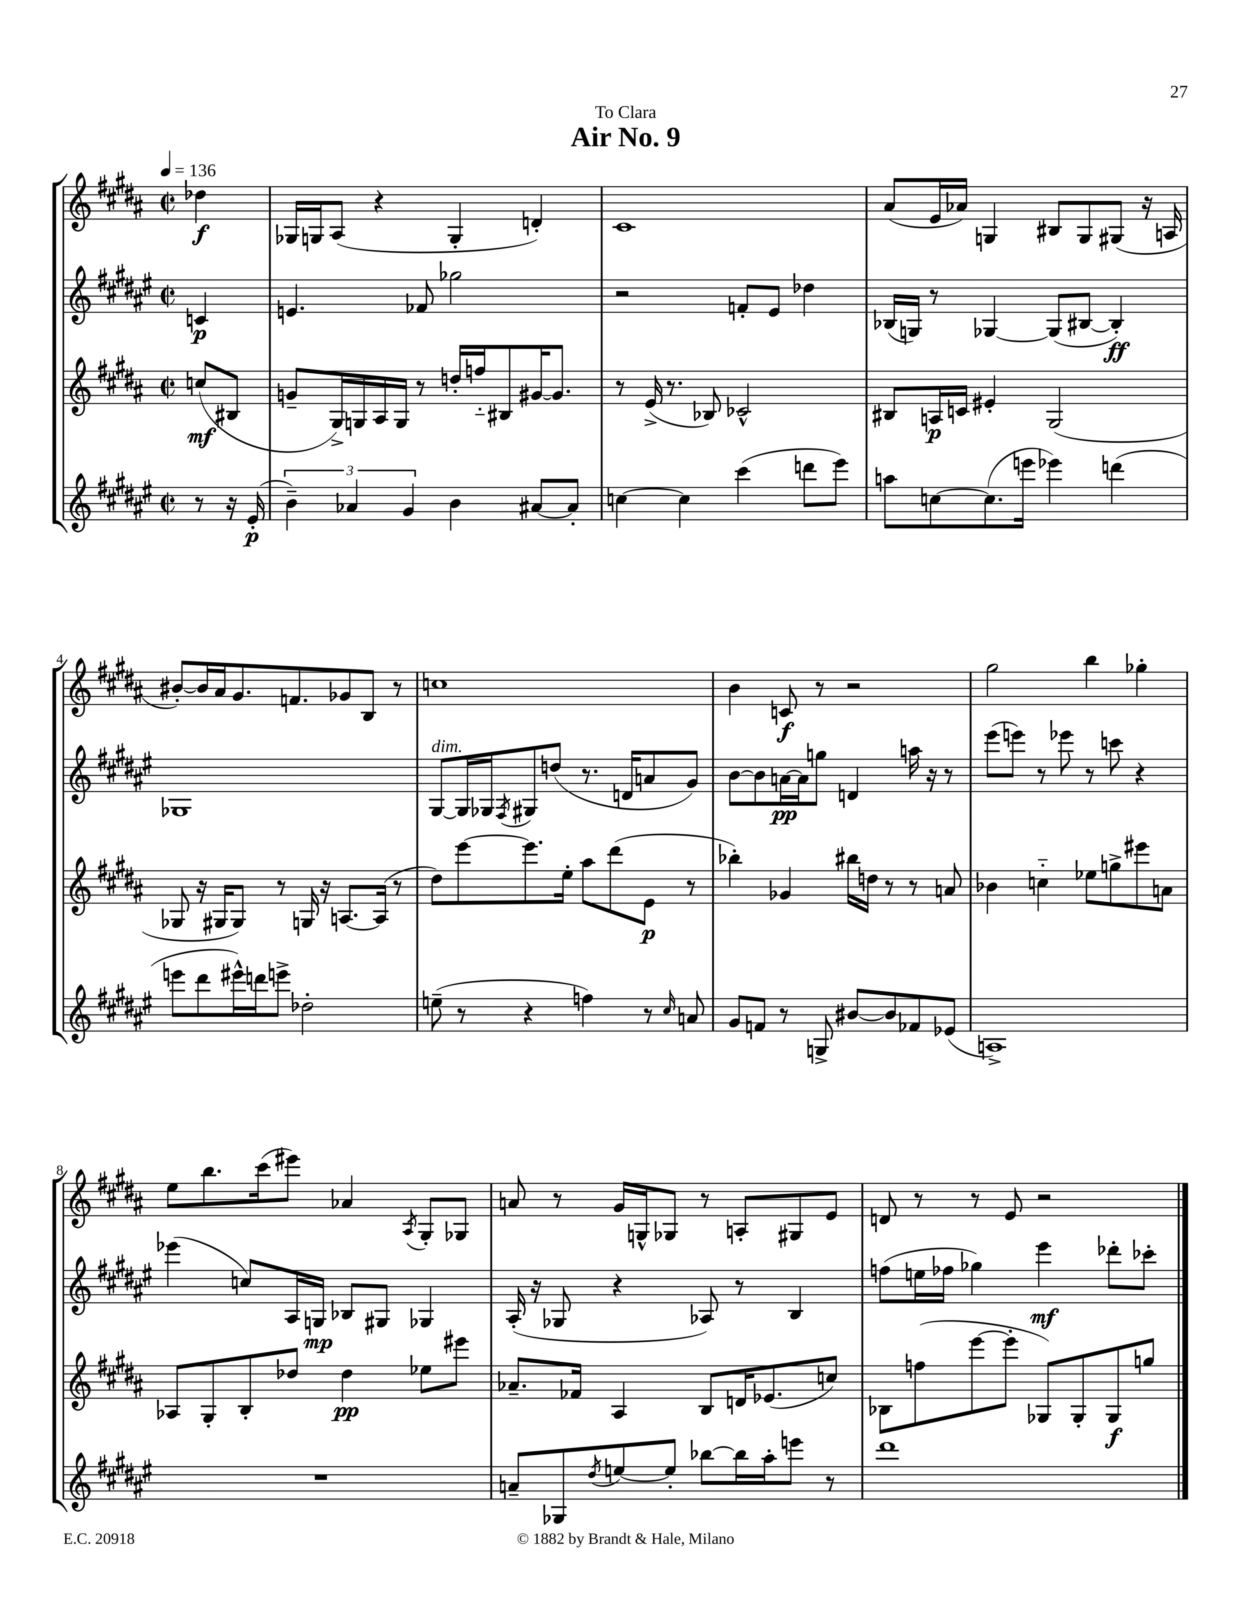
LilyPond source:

\header { title = "Air No. 9" dedication = "To Clara" }
<<
\new StaffGroup <<
\new Staff = "s0" {
    \clef treble \key b \major \defaultTimeSignature \time 2/2 \partial 4 \tempo 4 = 136
    des''4\f |
    ges16 g16 ais8( r4 g4-. d'4-.) |
    cis'1 |
    ais'8( e'16 aes'16) g4 bis8 g8 gis8( r16 a16 |
    bis'8~-.) bis'16 ais'16 gis'8. f'8. ges'8 b8 r8 |
    c''1 |
    b'4 c'8\f r8 r2 |
    gis''2 b''4 ges''4-. |
    e''8 b''8. cis'''16( eis'''8) aes'4 \acciaccatura { ais8 } gis8-. ges8 |
    a'8 r8 gis'16 g16-^ ges8 r8 a8-. gis8 e'8 |
    d'8 r8 r8 e'8 r2 \bar "|." |
}
\new Staff = "s1" {
    \clef treble \key fis \major \defaultTimeSignature \time 2/2 \partial 4
    c'4\p |
    e'4. fes'8 ges''2 |
    r2 f'8-. eis'8 des''4 |
    bes16( g16) r8 ges4~ ges8( bis8~ bis4-.\ff) |
    ges1 |
    gis8~^\markup { \italic "dim." } gis16 ges16 \acciaccatura { fis8 } gis8 d''8( r8. d'16 a'8 gis'8) |
    b'8~ b'8 a'16~\pp a'16 g''8 d'4 a''16 r16 r8 |
    eis'''8( e'''8) r8 ees'''8 r8 c'''8 r4 |
    ees'''4( c''8) ais16 g16\mp bes8 gis8 ges4 |
    ais16-.( r16 ges8 r4 aes8) r8 b4 |
    f''8( e''16 fes''16 ges''4) eis'''4\mf des'''8-. ces'''8-. \bar "|." |
}
\new Staff = "s2" {
    \clef treble \key b \major \defaultTimeSignature \time 2/2 \partial 4
    c''8\mf( bis8 |
    g'8-- gis16->) g16 ais16 g16 r8 d''16-. f''16-_ bis8 gis'16~ gis'8. |
    r8 e'16->( r8. bes8) ces'2-^ |
    bis8 a16\p c'16 eis'4-. gis2( |
    ges8 r16 gis16 gis8) r8 g16 r16 a8.~ a16( r8 |
    dis''8) e'''8~ e'''8. e''16-. ais''8 dis'''8( e'8\p r8 |
    bes''4-.) ges'4 bis''16 d''16 r8 r8 a'8 |
    bes'4 c''4-_ ees''8 g''8-> eis'''8 a'8 |
    aes8 gis8-. b8-. des''8 des''4\pp ees''8 eis'''8 |
    aes'8.-- fes'16 ais4 b8 d'16 ees'8.( c''8) |
    bes8 f''8( e'''8~ e'''8-. ges8) ges8-. ges8\f g''8 \bar "|." |
}
\new Staff = "s3" {
    \clef treble \key fis \major \defaultTimeSignature \time 2/2 \partial 4
    r8 r16 eis'16-.\p( |
    \tuplet 3/2 { b'4--) aes'4 gis'4 } b'4 ais'8~ ais'8-. |
    c''4~ c''4 cis'''4( d'''8 eis'''8) |
    a''8 c''8~ c''8.( e'''16 ees'''4) d'''4( |
    e'''8 dis'''8 eis'''16-^) d'''16 e'''8-> des''2-. |
    e''8--( r8 r4 f''4) r8 \grace { cis''16 } a'8 |
    gis'8 f'8 r8 g8-> bis'8~ bis'8 fes'8 ees'8( |
    a1->) |
    R1 |
    a'8-- ges8 \acciaccatura { dis''8 } e''8~ e''8-. bes''8~ bes''16 ais''16-. e'''8 r8 |
    dis'''1 \bar "|." |
}
>>
>>
